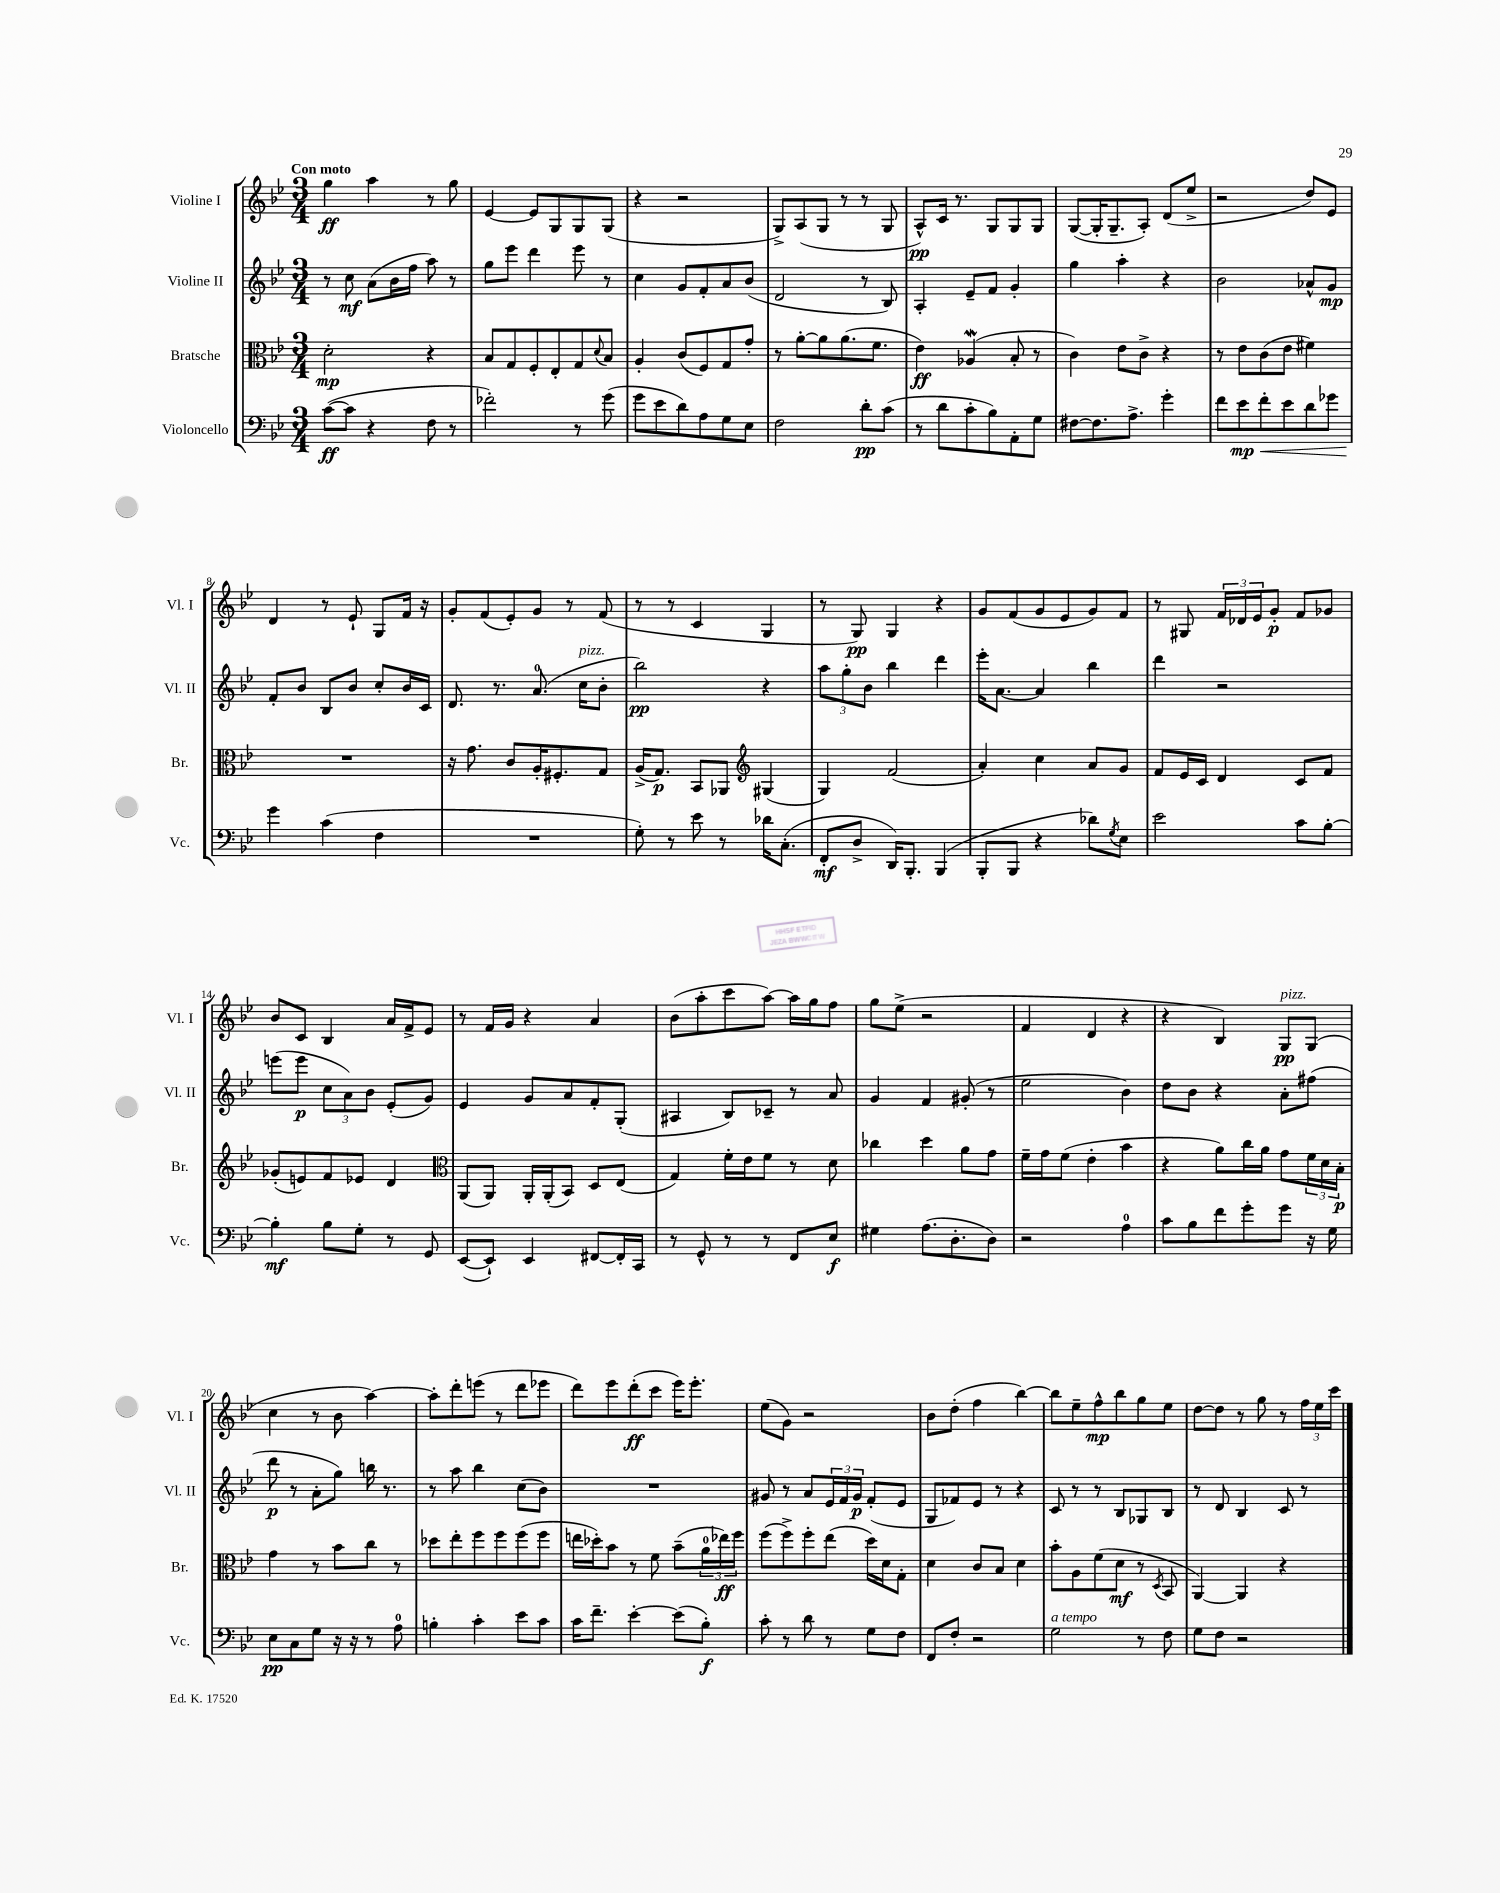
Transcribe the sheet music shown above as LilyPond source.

<<
\new StaffGroup <<
\new Staff = "s0" \with { instrumentName = "Violine I" shortInstrumentName = "Vl. I" } {
    \clef treble \key bes \major \numericTimeSignature \time 3/4 \tempo "Con moto"
    g''4\ff a''4 r8 g''8 |
    ees'4~ ees'8 g8 g8 g8( |
    r4 r2 |
    g8->) a8( g8 r8 r8 g8 |
    a8-^\pp) c'16 r8. g8 g8 g8 |
    g8~( g16-. g8.-- a8-.) d'8( ees''8-> |
    r2 d''8) ees'8 |
    d'4 r8 ees'8-! g8 f'16 r16 |
    g'8-. f'8( ees'8-.) g'8 r8 f'8( |
    r8 r8 c'4 g4 |
    r8 g8\pp) g4 r4 |
    g'8 f'8( g'8 ees'8 g'8) f'8 |
    r8 gis8 \tuplet 3/2 { f'16 des'16 ees'16 } g'8-.\p f'8 ges'8 |
    bes'8 c'8 bes4 a'16 f'16-> ees'8 |
    r8 f'16 g'16 r4 a'4 |
    bes'8( a''8-. c'''8 a''8~) a''16 g''16 f''8 |
    g''8 ees''8->( r2 |
    f'4 d'4 r4 |
    r4 bes4) g8\pp^\markup { \italic "pizz." } g8( |
    c''4 r8 bes'8 a''4~) |
    a''8-. d'''8-. e'''8( r8 d'''8 ees'''8 |
    d'''8) ees'''8 d'''8-.\ff( c'''8 ees'''16) ees'''8.-. |
    ees''8( g'8) r2 |
    bes'8 d''8-.( f''4 bes''4~) |
    bes''8 ees''8-- f''8-^\mp bes''8 g''8 ees''8 |
    d''8~ d''8 r8 g''8 r8 \tuplet 3/2 { f''16 ees''16 c'''16 } \bar "|." |
}
\new Staff = "s1" \with { instrumentName = "Violine II" shortInstrumentName = "Vl. II" } {
    \clef treble \key bes \major \numericTimeSignature \time 3/4
    r8 c''8\mf a'8( bes'16 f''16 a''8) r8 |
    g''8 ees'''8 d'''4 ees'''8 r8 |
    c''4 g'8 f'8-. a'8 bes'8( |
    d'2 r8 bes8) |
    a4-. ees'8-- f'8 g'4-. |
    g''4 a''4-. r4 |
    bes'2 aes'8-^ g'8\mp |
    f'8-. bes'8 bes8 bes'8 c''8-. bes'16 c'16 |
    d'8. r8. a'8.-0( c''16^\markup { \italic "pizz." } bes'8-. |
    bes''2\pp) r4 |
    \tuplet 3/2 { a''8 g''8-. bes'8 } bes''4 d'''4 |
    ees'''16-. a'8.~ a'4 bes''4 |
    d'''4 r2 |
    e'''8( e'''8\p \tuplet 3/2 { c''8 a'8) bes'8 } ees'8-.( g'8) |
    ees'4 g'8 a'8 f'8-. g8-.( |
    ais4 bes8) ces'8-- r8 a'8 |
    g'4 f'4 gis'8-.( r8 |
    ees''2 bes'4) |
    d''8 bes'8 r4 a'8-. fis''8( |
    d'''8\p r8 a'8-. g''8) b''16 r8. |
    r8 a''8 bes''4 c''8( bes'8) |
    R2. |
    gis'8 r8 a'8 \tuplet 3/2 { ees'16 f'16 gis'16\p } f'8-.( ees'8 |
    g8 fes'8) ees'8 r8 r4 |
    c'8 r8 r8 bes8 ges8 bes8 |
    r8 d'8 bes4 c'8 r8 \bar "|." |
}
\new Staff = "s2" \with { instrumentName = "Bratsche" shortInstrumentName = "Br." } {
    \clef alto \key bes \major \numericTimeSignature \time 3/4
    d'2-.\mp r4 |
    bes8 g8 f8-. ees8-. g8 \appoggiatura { d'8 } bes8 |
    a4-. c'8( f8) g8 g'8-. |
    r8 a'8~-. a'8 a'8.( f'8. |
    ees'4\ff) aes4\mordent( bes8-. r8 |
    c'4) ees'8 c'8-> r4 |
    r8 ees'8 c'8( ees'8 fis'4) |
    R2. |
    r16 g'8. c'8 a16-. fis8.-. g8 |
    a16->( g8.\p) bes,8 aes,8 \clef treble gis4( |
    g4) f'2( |
    a'4-.) c''4 a'8 g'8 |
    f'8 ees'16 c'16 d'4 c'8 f'8 |
    ges'8-.( e'8) f'8 ees'8 d'4 |
    \clef alto a,8( a,8) a,16-. a,16-.( bes,8) d8 ees8( |
    g4) f'16-. ees'16 f'8 r8 d'8 |
    ces''4 d''4 a'8 g'8 |
    f'16-- g'16 f'8( ees'4-. bes'4 |
    r4 a'8) c''16 a'16 g'8 \tuplet 3/2 { f'16 d'16 bes16-.\p } |
    g'4 r8 bes'8 c''8 r8 |
    des''8 ees''8-. f''8 f''8 f''8( f''8 |
    e''16 des''16-.) bes'8 r8 f'8 bes'8--( \tuplet 3/2 { a'16-0 ees''16\ff) f''16 } |
    f''8( f''8->) f''8-. ees''8( d''16) d'16 g8-. |
    d'4 c'8 bes8 d'4 |
    bes'8-. a8 f'8( d'8\mf r8 \acciaccatura { d8 } bes,8 |
    a,4~) a,4 r4 \bar "|." |
}
\new Staff = "s3" \with { instrumentName = "Violoncello" shortInstrumentName = "Vc." } {
    \clef bass \key bes \major \numericTimeSignature \time 3/4
    c'8~\ff( c'8 r4 f8 r8 |
    fes'2-.) r8 g'8( |
    g'8 ees'8 d'8) a8 g8 ees8 |
    f2 d'8-.\pp c'8( |
    r8 d'8 c'8-. bes8) a,8-. g8 |
    fis8~ fis8. a8.-> g'4-. |
    f'8 ees'8\mp\< f'8-. ees'8 d'8 ges'8 |
    g'4\! c'4( f4 |
    R2. |
    g8-.) r8 ees'8 r8 des'16 c8.-.( |
    f,8-.\mf d8-> d,16) bes,,8.-. bes,,4( |
    bes,,8-. bes,,8 r4 des'8) \acciaccatura { g8 } ees8 |
    ees'2 c'8 bes8~-. |
    bes4-.\mf bes8 g8-. r8 g,8 |
    ees,8~( ees,8-!) ees,4 fis,8~ fis,16-. c,16 |
    r8 g,8-^ r8 r8 f,8 ees8\f |
    gis4 a8.( d8.-. d8) |
    r2 a4-0 |
    c'8 bes8 f'8 g'8-. g'8 r16 g16 |
    ees8\pp c8 g8 r16 r16 r8 a8-0 |
    b4-. c'4-. ees'8 c'8 |
    c'16 f'8.-- ees'4~-. ees'8( bes8-.\f) |
    c'8-. r8 d'8 r8 g8 f8 |
    f,8 f8-. r2 |
    g2^\markup { \italic "a tempo" } r8 f8 |
    g8 f8 r2 \bar "|." |
}
>>
>>
